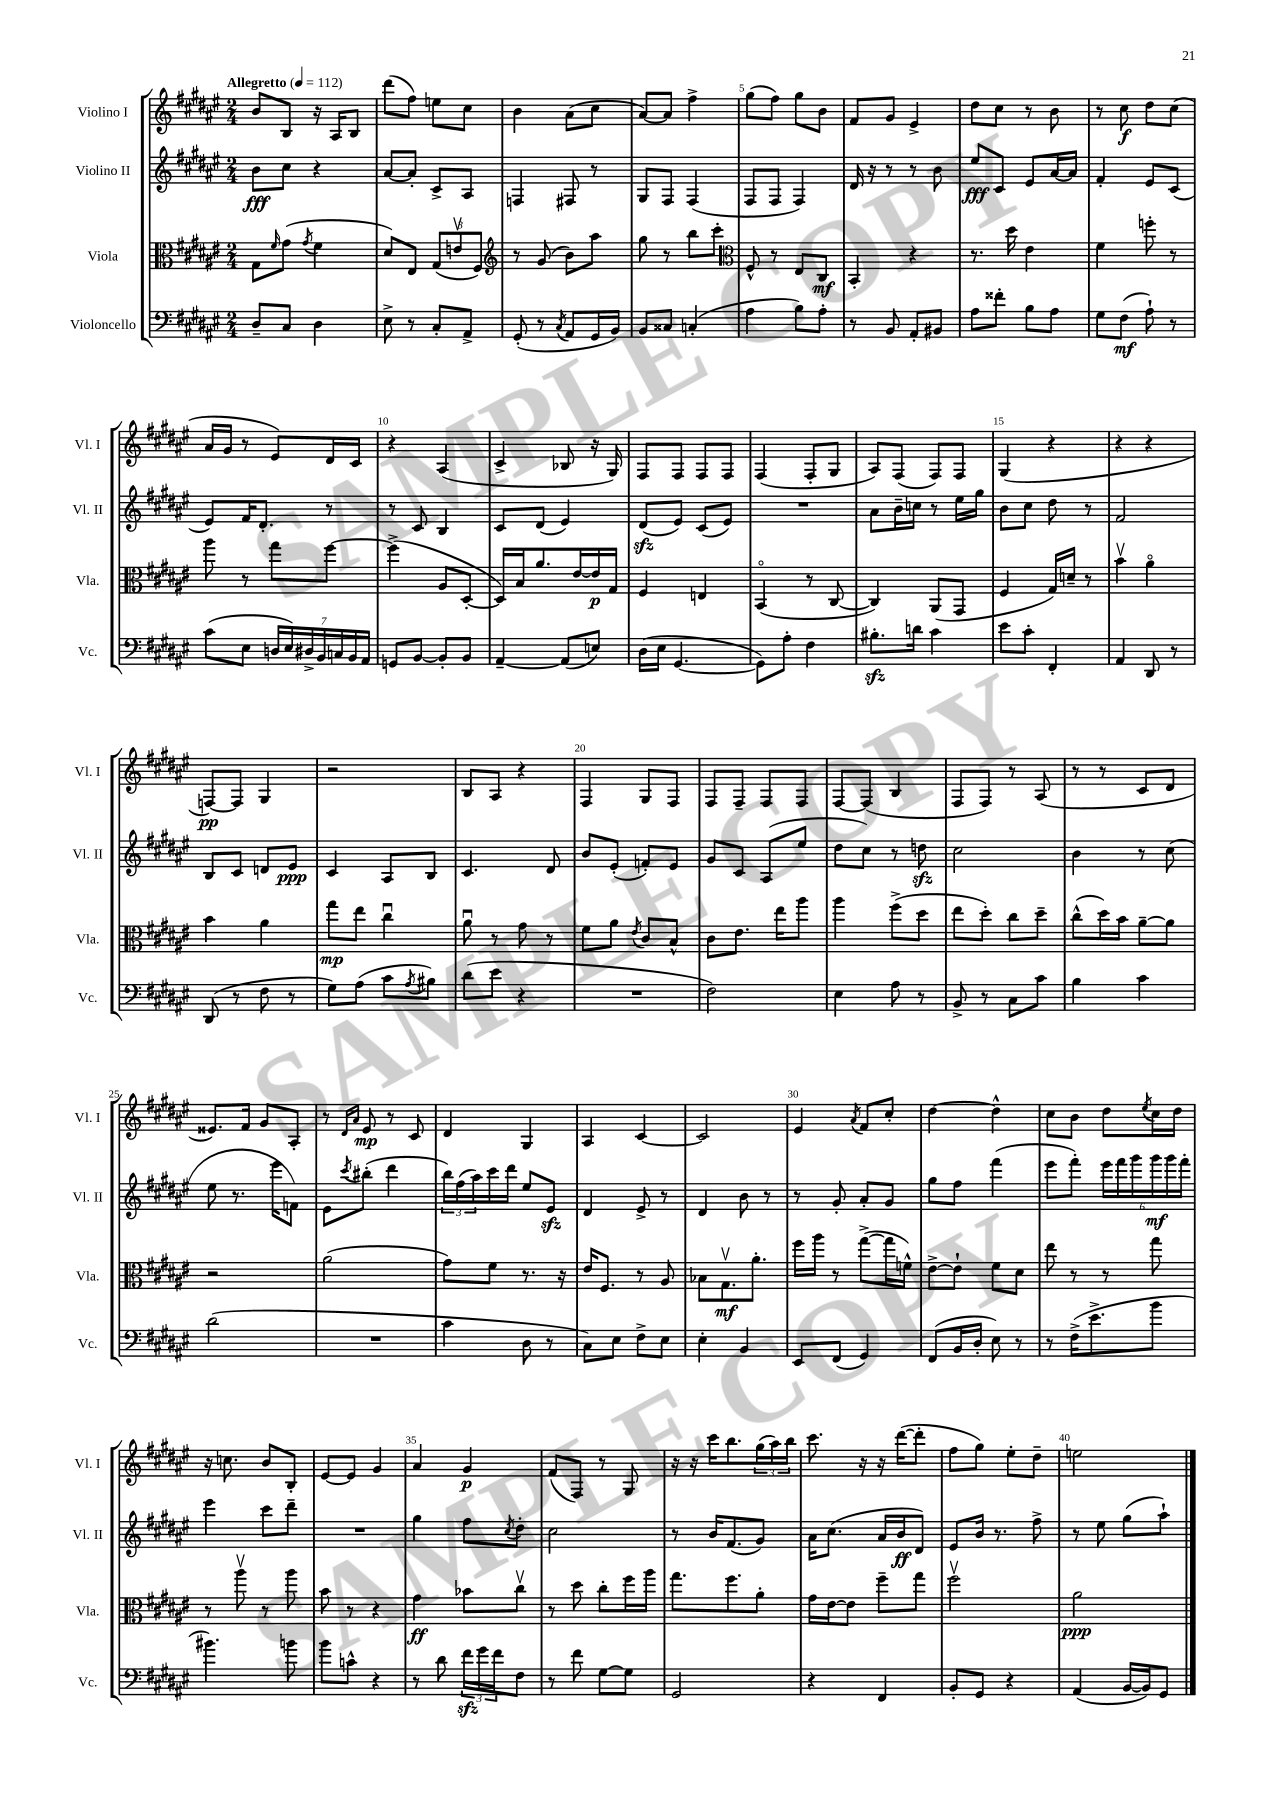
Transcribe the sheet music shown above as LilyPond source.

<<
\new StaffGroup <<
\new Staff = "s0" \with { instrumentName = "Violino I" shortInstrumentName = "Vl. I" } {
    \clef treble \key fis \major \numericTimeSignature \time 2/4 \tempo "Allegretto" 4 = 112
    b'8 b8 r16 ais16 b8 |
    dis'''8( fis''8) e''8 cis''8 |
    b'4 ais'8( cis''8 |
    ais'8~) ais'8 fis''4-> |
    gis''8( fis''8) gis''8 b'8 |
    fis'8 gis'8 eis'4-> |
    dis''8 cis''8 r8 b'8 |
    r8 cis''8\f dis''8 cis''8( |
    ais'16 gis'16 r8 eis'8) dis'16 cis'16 |
    r4 ais4( |
    cis'4-> bes8 r16 gis16) |
    fis8 fis8 fis8 fis8 |
    fis4( fis8-. gis8 |
    ais8) fis8( fis8) fis8 |
    gis4( r4 |
    r4 r4 |
    f8~\pp) f8 gis4 |
    r2 |
    b8 ais8 r4 |
    fis4 gis8 fis8 |
    fis8 fis8-- fis8 fis8 |
    fis8~ fis8( b4 |
    fis8 fis8) r8 ais8( |
    r8 r8 cis'8 dis'8 |
    eisis'8.) fis'16 gis'8 ais8-. |
    r8 \grace { dis'16 ais'16 } eis'8\mp r8 cis'8 |
    dis'4 gis4 |
    ais4 cis'4~ |
    cis'2 |
    eis'4 \acciaccatura { ais'8 } fis'8 cis''8-. |
    dis''4~ dis''4-^ |
    cis''8 b'8 dis''8 \acciaccatura { eis''8 } cis''16 dis''16 |
    r16 c''8. b'8 b8-. |
    eis'8~ eis'8 gis'4 |
    ais'4 gis'4\p |
    fis'8( fis8) r8 gis8 |
    r16 r16 cis'''16 b''8. \tuplet 3/2 { gis''16( ais''16) b''16 } |
    cis'''8. r16 r16 dis'''16~( dis'''8-. |
    fis''8 gis''8) eis''8-. dis''8-- |
    e''2 \bar "|." |
}
\new Staff = "s1" \with { instrumentName = "Violino II" shortInstrumentName = "Vl. II" } {
    \clef treble \key fis \major \numericTimeSignature \time 2/4
    b'8\fff cis''8 r4 |
    ais'8~ ais'8-. cis'8-> ais8 |
    f4 fis8 r8 |
    gis8 fis8 fis4( |
    fis8 fis8 fis4) |
    dis'16 r16 r8 r8 b'8 |
    eis''8\fff cis'8 eis'8 ais'16~ ais'16 |
    fis'4-. eis'8 cis'8( |
    eis'8) fis'16 dis'8.-. r8 |
    r8 cis'8 b4 |
    cis'8 dis'8( eis'4) |
    dis'8\sfz( eis'8) cis'8( eis'8) |
    R2 |
    ais'8 b'16-- c''16 r8 eis''16 gis''16 |
    b'8 cis''8 dis''8 r8 |
    fis'2 |
    b8 cis'8 d'8 eis'8\ppp |
    cis'4 ais8 b8 |
    cis'4. dis'8 |
    b'8 eis'8-.( f'8-.) eis'8 |
    gis'8 cis'8 ais8( eis''8 |
    dis''8 cis''8) r8 d''8\sfz |
    cis''2 |
    b'4 r8 cis''8( |
    eis''8 r8. eis'''16 f'8) |
    eis'8 \acciaccatura { cis'''8 } bis''8-.( dis'''4 |
    \tuplet 3/2 { b''16) fis''16( ais''16) } cis'''16 dis'''16 eis''8 eis'8\sfz |
    dis'4 eis'8-> r8 |
    dis'4 b'8 r8 |
    r8 gis'8-. ais'8-. gis'8 |
    gis''8 fis''8 fis'''4( |
    eis'''8 fis'''8-.) \tuplet 6/4 { eis'''16 fis'''16 gis'''16 gis'''16\mf gis'''16 fis'''16-. } |
    eis'''4 cis'''8 dis'''8-- |
    R2 |
    gis''4 fis''8 \acciaccatura { cis''8 } dis''8-. |
    cis''2 |
    r8 b'16 fis'8.( gis'8) |
    ais'16 cis''8.( ais'16 b'16\ff dis'8) |
    eis'8 b'16 r8. fis''8-> |
    r8 eis''8 gis''8( ais''8-!) \bar "|." |
}
\new Staff = "s2" \with { instrumentName = "Viola" shortInstrumentName = "Vla." } {
    \clef alto \key fis \major \numericTimeSignature \time 2/4
    gis8 \grace { fis'16 } gis'8( \acciaccatura { gis'8 } fis'4 |
    dis'8) eis8 \tuplet 3/2 { gis8( e'8\upbow fis8) } |
    \clef treble r8 gis'8( b'8) ais''8 |
    gis''8 r8 b''8 cis'''8-. |
    \clef alto fis8-^ r8 eis8 cis8\mf |
    b,4-. r4 |
    r8. dis''16 eis'4 |
    fis'4 f''8-. r8 |
    ais''8 r8 gis''8 fis''8~ |
    fis''4->( ais8 dis8~-. |
    dis16) b16 ais'8. eis'16~ eis'16\p gis16 |
    fis4 e4 |
    b,4\flageolet( r8 cis8~ |
    cis4) ais,8( gis,8 |
    fis4 gis16) d'16-- r8 |
    b'4\upbow ais'4\flageolet |
    b'4 ais'4 |
    gis''8\mp eis''8 cis''4\downbow |
    ais'8\downbow r8 gis'8 r8 |
    fis'8 ais'8 \acciaccatura { eis'8 } cis'8 b8-^ |
    cis'8 eis'8. eis''16 ais''8 |
    ais''4 fis''8->( dis''8 |
    eis''8 dis''8-.) cis''8 dis''8-- |
    cis''8-^( dis''16) b'16 ais'8~-- ais'8 |
    r2 |
    ais'2( |
    gis'8) fis'8 r8. r16 |
    eis'16 fis8. r8 ais8 |
    bes8 gis8.\upbow\mf ais'8.-. |
    fis''16 ais''16 r8 gis''8~->( gis''16 f'16-^) |
    eis'8~-> eis'8-! fis'8 dis'8 |
    eis''8 r8 r8 gis''8 |
    r8 ais''8\upbow r8 ais''8 |
    b'8 r8 r4 |
    gis'4\ff bes'8 cis''8\upbow |
    r8 dis''8 cis''8-. fis''16 ais''16 |
    gis''8. fis''8. ais'8-. |
    gis'16 eis'16~ eis'8 fis''8-- gis''8 |
    fis''2\upbow |
    ais'2\ppp \bar "|." |
}
\new Staff = "s3" \with { instrumentName = "Violoncello" shortInstrumentName = "Vc." } {
    \clef bass \key fis \major \numericTimeSignature \time 2/4
    dis8-- cis8 dis4 |
    eis8-> r8 cis8-. ais,8-> |
    gis,8-.( r8 \acciaccatura { cis8 } ais,8 gis,16 b,16) |
    b,8 cisis8 c4-.( |
    ais4 b8) ais8-. |
    r8 b,8 ais,8-. bis,8 |
    ais8 fisis'8-. b8 ais8 |
    gis8 fis8\mf( ais8-!) r8 |
    cis'8( eis8 \tuplet 7/4 { d16 eis16) dis16-> b,16 c16 b,16 ais,16 } |
    g,8 b,8~ b,8-. b,8 |
    ais,4~-- ais,8( e8) |
    dis16( eis16 gis,4.~ |
    gis,8) ais8-. fis4 |
    bis8.-.\sfz d'16 cis'4 |
    eis'8 cis'8-. fis,4-. |
    ais,4 dis,8 r8 |
    dis,8( r8 fis8 r8 |
    gis8) ais8( cis'8 \acciaccatura { ais8 } bis8) |
    dis'8( eis'8 r4 |
    R2 |
    fis2) |
    eis4 ais8 r8 |
    b,8-> r8 cis8 cis'8 |
    b4 cis'4 |
    dis'2( |
    R2 |
    cis'4 dis8 r8 |
    cis8) eis8 fis8-> eis8 |
    eis4-. b,4 |
    eis,8 fis,8( gis,4) |
    fis,8( b,16 dis16-. eis8) r8 |
    r8 fis16->( eis'8.-> b'8 |
    bis'4.) b'8 |
    b'8 c'8-^ r4 |
    r8 dis'8 \tuplet 3/2 { fis'16\sfz gis'16 fis'16 } fis8 |
    r8 fis'8 gis8~ gis8 |
    gis,2 |
    r4 fis,4 |
    b,8-. gis,8 r4 |
    ais,4( b,16~ b,16) gis,8 \bar "|." |
}
>>
>>
\layout { \context { \Score \override BarNumber.break-visibility = ##(#f #t #t) barNumberVisibility = #(every-nth-bar-number-visible 5) } }
